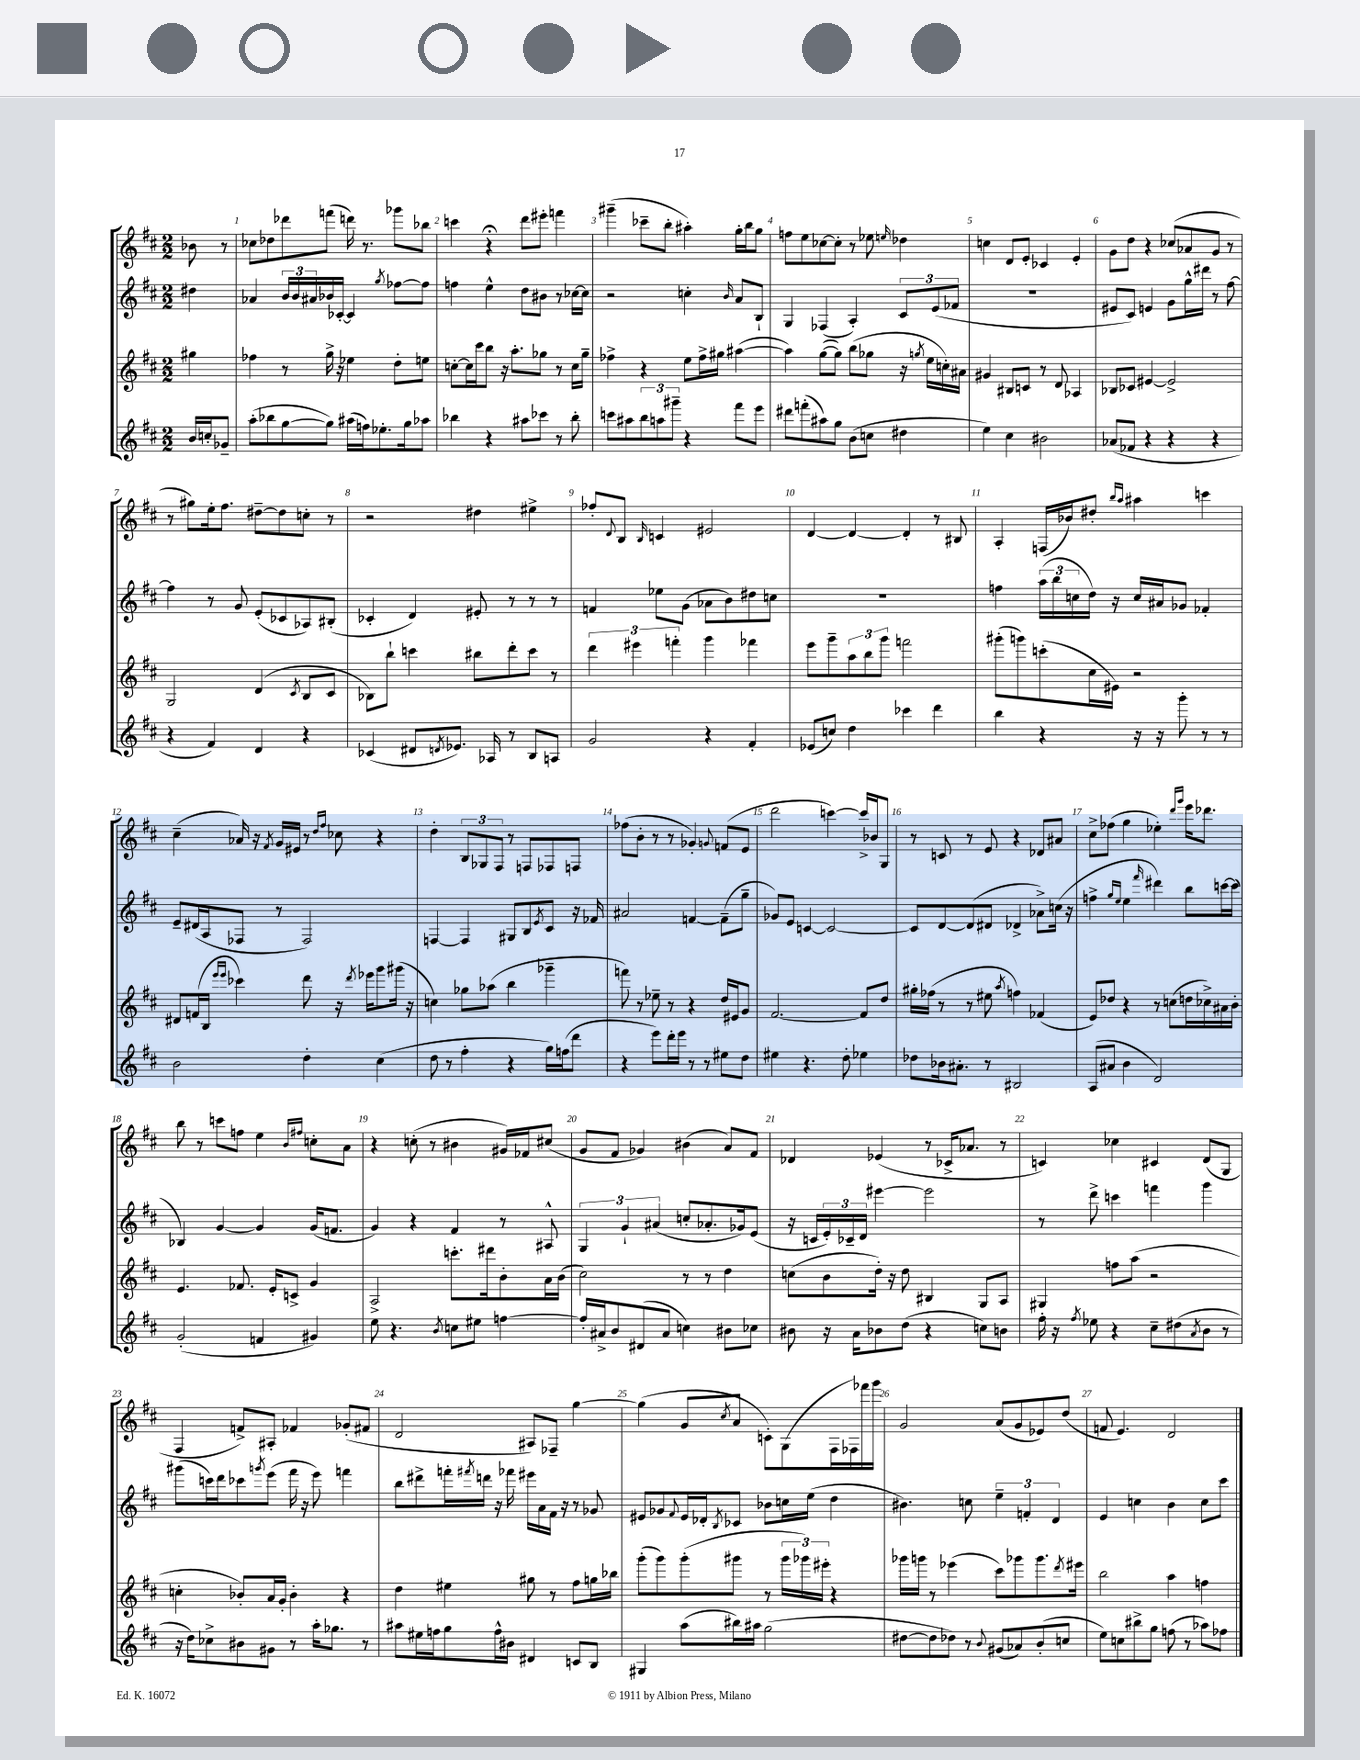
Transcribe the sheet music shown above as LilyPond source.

<<
\new StaffGroup <<
\new Staff = "s0" {
    \clef treble \key d \major \numericTimeSignature \time 2/2 \partial 4
    bes'8 r8 |
    ces''8 des''8 des'''8 f'''8( d'''16) r8. ges'''8 bes''8 |
    c'''4 r4\fermata d'''8 eis'''8-. f'''4 |
    gis'''4--( ces'''8-- b''8-. ais''4-.) g''16-. b''16 g''8 |
    f''8 e''8 ces''8~ ces''8-. r8 ees''8 \grace { e''16 } des''4 |
    c''4 d'8 e'8-. ces'4 e'4-. |
    g'8 d''8 r4 ces''8( aes'8 g'8 r8 |
    r8 gis''8) e''16-. fis''8. dis''8~-- dis''8 c''8-. r8 |
    r2 dis''4 eis''4-> |
    fes''8-. \appoggiatura { d'8 } b8 \grace { b16 } c'4 eis'2 |
    d'4~ d'4~ d'4-. r8 bis8 |
    a4-. f16( bes'16) dis''8-. \grace { b''16 a''16 } ais''4 c'''4 |
    cis''4--( aes'16) r16 \acciaccatura { fis'8 } g'16 eis'16 r8 \grace { d''16 fis''16 } ces''8 r4 |
    d''4-. \tuplet 3/2 { b8 ges8 fis8 } r8 f8 fes8 f8 |
    fes''8( b'8-. r8 r8 ges'4-.) \appoggiatura { g'8 } f'8( e'8 |
    d'''2 c'''4~) c'''16-> bes'16 g8 |
    r8 c'8 r8 e'8 r4 des'8 ais'8 |
    cis''8-> fes''8( g''4 ees''4-.) \grace { d'''16 g'''16 } e'''16 des'''8. |
    b''8 r8 c'''8 f''8 e''4 \grace { b'16 fis''16 } c''8-. a'8 |
    r4 c''8-.( r8 bis'4 gis'16) fes'16 cis''8( |
    g'8 fis'8 ges'4) bis'4( a'8) fis'8 |
    des'4 ees'4( r8 ces'16-> aes'8. r8 |
    c'4) ces''4 cis'4 d'8( g8 |
    fis4 f'8->) ais8-. fes'4 ges'8-.( fis'8 |
    d'2 ais8) fes8-- g''4~ |
    g''4( g'8 \acciaccatura { cis''8 } a'8 c'8-.) g8( fis16 fes16) fes'''16 g'''16 |
    g'2 a'8( g'8 ees'8) d''8( |
    f'8 e'4.) d'2 \bar "|." |
}
\new Staff = "s1" {
    \clef treble \key d \major \numericTimeSignature \time 2/2 \partial 4
    dis''4 |
    aes'4 \tuplet 3/2 { b'16 b'16 ais'16 } bes'16 ces'16~-. ces'4 \acciaccatura { g''8 } fes''8~ fes''8 |
    f''4 e''4-^ d''8 bis'8 r8 ces''16~ ces''16 |
    r2 c''4-. \grace { b'16 } a'8 b8-! |
    g4 fes4( a4-.) \tuplet 3/2 { cis'8 e'8( fes'8 } |
    R1 |
    eis'8 cis'8) e'4 g'8 g''16-^ dis'''16 r8 fis''8~ |
    fis''4 r8 g'8 e'8-.( ces'8 aes8) bis8-.( |
    ces'4-. d'4) eis'8-. r8 r8 r8 |
    f'4 ees''8 g'8( aes'8 b'8) dis''8 c''8 |
    R1 |
    f''4 \tuplet 3/2 { a''16( b''16 c''16 } d''16) r16 c''16 ais'16 ges'8 fes'4-. |
    e'8-- dis'16( a16 fes8 r8 fes2) |
    f4~ f4 gis8 b8 \acciaccatura { e'8 } cis'8 r16 fes'16 |
    ais'2 f'4~ f'8--( g''8-- |
    ges'8) e'8 c'4~ c'2~ |
    c'8 d'8~ d'8( dis'8 des'4-> aes'8->) c''16( r16 |
    f''4-> \grace { g''16 e''16 } e''4 \grace { fis'''16 } dis'''4) b''8 c'''16~ c'''16( |
    bes4) g'4~ g'4 g'16( f'8. |
    g'4) r4 fis'4 r8 ais8-^ |
    \tuplet 3/2 { g4 g'4-! ais'4( } c''8-. aes'8.-. ges'16) e'8( |
    r16 c'16 \tuplet 3/2 { e'16-.) ces'16-- d'16 } eis'''4~ eis'''2 |
    r8 d'''8-> c'''4 f'''4 g'''4 |
    gis'''8( c'''16) d'''16 ces'''8 \acciaccatura { g'''8 } e'''8( fis'''16 r16 e'''8) f'''4 |
    b''8 dis'''8-> f'''16-. \acciaccatura { fis'''8 } d'''16 r16 fes'''16 eis'''16 a'16 fis'16 r16 r8 ges'8 |
    eis'8 ges'8 \appoggiatura { fis'8 } eis'16 des'16-. \acciaccatura { b8 } ces'8 bes'8 c''16 e''16( d''4 |
    bis'4.) c''8 \tuplet 3/2 { e''4-- f'4-. d'4 } |
    e'4 c''4 b'4 c''8 cis'''8 \bar "|." |
}
\new Staff = "s2" {
    \clef treble \key d \major \numericTimeSignature \time 2/2 \partial 4
    gis''4 |
    fes''4 r8 g''16-> r16 ees''4 d''8-. e''8 |
    c''8~-. c''16 cis'''16 b''8 r16 a''8.-. ges''8 r8 c''16 ges''16-- |
    fes''4-> r4 e''8 fes''16-> gis''16 ais''4~( |
    ais''4) g''8~( g''8) b''8( ges''8 r16 \acciaccatura { g''8 } e''16 c''16-.) ais'16 |
    gis'4 bis8 c'8 r8 d'8 aes4 |
    bes8 ces'8 eis'4~ eis'2-> |
    g2 d'4( \acciaccatura { cis'8 } b8 cis'8 |
    bes8) b''8-! c'''4 bis''8 d'''8-. c'''8 r8 |
    \tuplet 3/2 { d'''4 eis'''4 f'''4-. } g'''4 fes'''4 |
    e'''8 g'''8-- \tuplet 3/2 { a''8 b''8 g'''8 } f'''2 |
    gis'''8-.( g'''8) c'''8-.( cis''16 eis'16) r2 |
    dis'8 f'16( b16 \grace { e'''16 e'''16 } ces'''4) d'''8 r16 \acciaccatura { d'''8 } ees'''16 g'''8 gis'''16( r16 |
    c''4) ges''8 aes''8( b''4 ges'''4-- |
    f'''8) r8 ees''8-- r8 r4 d''16 eis'16 g'8 |
    fis'2.~ fis'8 d''8 |
    gis''16-. fes''16( r8 r8 eis''8 \acciaccatura { a''8 } f''4) fes'4( |
    e'8) des''8 r4 r8 c''8( d''16 ces''16->) ais'16 b'16-. |
    e'4. fes'8. e'16-. c'8-> g'4 |
    a2-> c'''8.-. dis'''16 b'8-. a'16 b'16( |
    cis''2) r8 r8 d''4 |
    c''8( b'8 d''16-.) r16 d''8 bis4 g8 a8 |
    gis4 f''8 a''8( r2 |
    c''4-. bes'8-.) a'16 g'16-. bes'4-. r4 |
    d''4 eis''4 gis''8 r8 fis''8 g''16 bes''16 |
    g'''8-.( g'''8) g'''8-.( gis'''8 r8 \tuplet 3/2 { gis'''16 ges'''16) eis'''16-. } r4 |
    ges'''16 g'''16 r8 ees'''4( cis'''8) ges'''8 ges'''8. \acciaccatura { d'''8 } eis'''16 |
    b''2 a''4 f''4 \bar "|." |
}
\new Staff = "s3" {
    \clef treble \key d \major \numericTimeSignature \time 2/2 \partial 4
    b'16 c''16-. ges'8-- |
    a''8-.( bes''8 g''8~ g''8) ais''16( f''16) ees''8.-. g''16 aes''8 |
    bes''4 r4 ais''8 ces'''8 r8 bes''8-. |
    c'''8 ais''8 \tuplet 3/2 { b''8 a''8 gis'''8-- } r4 fis'''8 e'''8 |
    dis'''8 f'''8-.( ais''8) g''8 b'8( c''8 dis''4 |
    e''4) cis''4 bis'2 |
    aes'8( fes'8 r4 r4 r4 |
    r4 fis'4) d'4 r4 |
    ces'4( dis'8 \acciaccatura { d'8 } ees'8.) aes16 r8 b8 a8 |
    g'2 r4 fis'4-. |
    ees'8( c''8) d''4 ces'''4 d'''4 |
    b''4 r4 r16 r16 g'''8-. r8 r8 |
    b'2 d''4-. cis''4( |
    d''8 r8 fis''4-. r4 g''16) f''16( d'''8 |
    r4 e'''8) d'''16-. e'''16 r8 r8 eis''8 d''8 |
    eis''4 r4. d''8-. ees''4 |
    des''8 bes'16 ais'8.-. r8 bis2 |
    a8( ais'8 b'4 d'2) |
    g'2-.( f'4 gis'4) |
    e''8 r4. \acciaccatura { b'8 } c''8 eis''8 f''4~ |
    f''16-. ais'16-> b'8 dis'8( ais'8 c''4) bis'8 ces''8 |
    bis'8 r16 a'16 bes'8 d''8( r4 c''8) b'8 |
    fis''16-. r16 \acciaccatura { fis''8 } ees''8 r4 cis''8-- dis''8( \acciaccatura { a'8 } b'8 r8 |
    r16 d''16) ces''8-> bis'8 gis'8 r8 a''16-. ges''8. r8 |
    ais''8 eis''16 f''16 g''8 f''16-^ bis'16 dis'4 c'8 b8 |
    gis4 a''8( bis''16) ais''16 g''2( |
    dis''8~ dis''8 des''8) r8 \appoggiatura { b'8 } gis'8( aes'8) b'8-.( c''8 |
    e''8) c''8 bis''8-> g''8 f''8( r8 aes''8) fes''8 \bar "|." |
}
>>
>>
\layout { \context { \Score \override BarNumber.break-visibility = ##(#f #t #t) barNumberVisibility = #all-bar-numbers-visible } }
